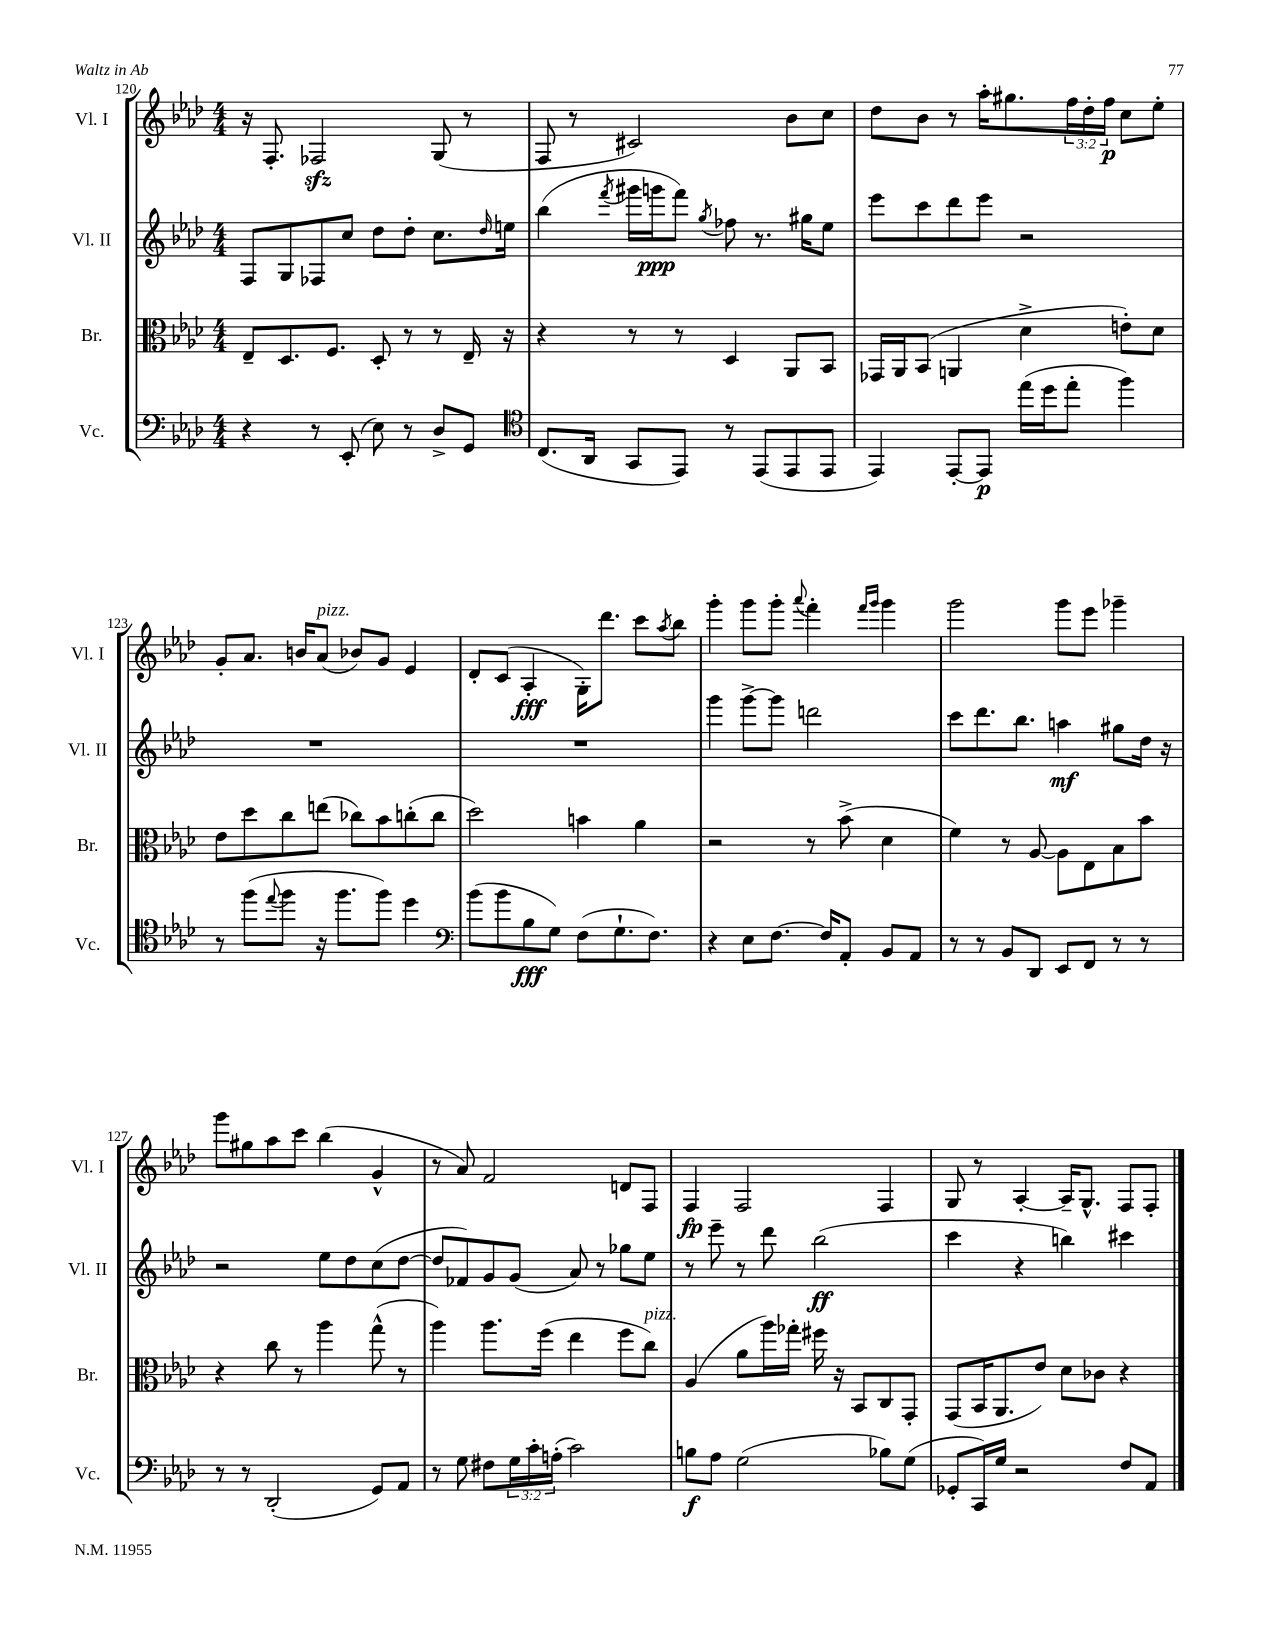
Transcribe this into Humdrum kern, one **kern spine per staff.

**kern	**kern	**kern	**kern
*staff4	*staff3	*staff2	*staff1
*clefF4	*clefC3	*clefG2	*clefG2
*k[b-e-a-d-]	*k[b-e-a-d-]	*k[b-e-a-d-]	*k[b-e-a-d-]
*M4/4	*M4/4	*M4/4	*M4/4
4r	8E-~/L	8F/L	16r
.	.	.	8.F'/
.	8.D-/	8G/	.
8r	.	8F-/	2F-/
.	8.F/J	.	.
(8EE-'/	.	8cc/J	.
8E-\)	8D-'/	8dd-\L	.
8r	8r	8dd-'\J	.
8D-^/L	8r	8.cc\L	(8G/
8GG/J	16E-~/	.	8r
.	.	16qqdd-/	.
.	16r	16ee\Jk	.
=	=	=	=
*clefC4	*	*	*
(8.C/L	4r	(4bb-\	8F/
.	.	.	8r
16AA-/Jk	.	.	.
.	.	8qfff/	.
8GG/L	8r	16ggg#\LL	2c#/)
.	.	16ggg\J	.
8EE-/J)	8r	8fff\J)	.
.	.	8qgg/	.
8r	4D-/	8ff-\	.
(8EE-/L	.	8.r	.
8EE-/	8AA-/L	.	8b-\L
.	.	16gg#\LK	.
8EE-/J	8BB-/J	8ee-\J	8cc\J
=	=	=	=
4EE-/)	16GG-/LL	8eee-\L	8dd-\L
.	16AA-/J	.	.
.	(8BB-/J	8ccc\	8b-\J
[8EE-'/L	4AA/	8ddd-\	8r
8EE-/]J	.	8eee-\J	16aa-'\LK
.	.	.	8.gg#\
(16ee-\LL	4d-^\	2r	.
16dd-\J	.	.	.
8ee-'\J	.	.	24ff\L
.	.	.	24dd-'\
.	.	.	24ff\JJ
4ff\)	8e'\L)	.	8cc\L
.	8d-\J	.	8ee-'\J
=	=	=	=
8r	8e-\L	1r	8g'/L
(8ff\L	8dd-\	.	8.a-/J
8qqee-/	.	.	.
8ff\J	8cc\	.	.
.	.	.	16b/LK
16r	(8ee\J	.	(8a-/J
8.ff\L	.	.	.
.	8cc-\L)	.	8b-/L)
8ff\J)	8b-\	.	8g/J
4dd-\	(8cc'\	.	4e-/
.	8cc\J	.	.
=	=	=	=
*clefF4	*	*	*
(8b-\L	2dd-\)	1r	8d-'/L
8b-\	.	.	(8c/J
8B-\	.	.	4A-'/
8G\J)	.	.	.
(8F\L	4b\	.	16G'\LK)
.	.	.	8.ddd-\J
8.G`\	.	.	.
.	4a-\	.	8ccc\L
8.F\J)	.	.	.
.	.	.	8qaa-/
.	.	.	8bb-\J
=	=	=	=
4r	2r	4ggg\	4ggg'\
8E-\L	.	[8ggg^\L	8ggg\L
[8.F\J	.	8ggg\]J	8ggg'\J
.	.	.	8qqaaa-/
.	8r	2ddd\	4fff'\
16F/]LK	.	.	.
8AA-'/J	(8b-^\	.	.
.	.	.	16qqfff/LL
.	.	.	16qqggg/JJ
8BB-/L	4d-\	.	4ggg\
8AA-/J	.	.	.
=	=	=	=
8r	4f\)	8ccc\L	2ggg\
8r	.	8.ddd-\	.
8BB-/L	8r	.	.
.	.	8.bb-\J	.
8DD-/J	[8A-/	.	.
8EE-/L	8A-\]L	4aa\	8ggg\L
8FF/J	8E-\	.	8eee-\J
8r	8B-\	8gg#\L	4ggg-~\
8r	8b-\J	16dd-\Jk	.
.	.	16r	.
=	=	=	=
8r	4r	2r	8ggg\L
8r	.	.	8gg#\
(2DD-'/	8cc\	.	8aa-\
.	8r	.	8ccc\J
.	4aa-\	8ee-\L	(4bb-\
.	.	8dd-\	.
8GG/L)	(8gg^^\	(8cc\	4g^^/
8AA-/J	8r	[8dd-\J	.
=	=	=	=
8r	4aa-\)	8dd-/]L	8r
8G\	.	8f-/)	8a-/)
8F#\L	8.aa-\L	8g/	2f/
24G\L	.	(8g/J	.
24c'\	.	.	.
.	(16ff\Jk	.	.
(24A'\JJ	.	.	.
2c\)	4ee-\	8a-/)	.
.	.	8r	.
.	8ff\L	8gg-\L	8d/L
.	8cc\J)	8ee-\J	8F/J
=	=	=	=
8B\L	(4A-/	8r	4F/
8A-\J	.	8eee-~\	.
(2G\	8a-\L	8r	2F/
.	16aa-\L)	8ddd-\	.
.	16gg-'\JJ	.	.
.	16ff#\	(2bb-\	.
.	16r	.	.
.	8BB-/L	.	.
8B-\L)	8C/	.	4F/
(8G\J	8GG'/J	.	.
=	=	=	=
8GG-'/L	(8GG/L	4ccc\	8G/
16CC/L)	16BB-/K	.	8r
16G/JJ	8.AA-/	.	.
2r	.	4r	[4A-'/
.	8e-/J)	.	.
.	8d-\L	4bb\)	16A-~/]LK
.	.	.	8.G^^/J
.	8c-\J	.	.
8F/L	4r	4ccc#\	8F/L
8AA-/J	.	.	8F'/J
==	==	==	==
*-	*-	*-	*-
